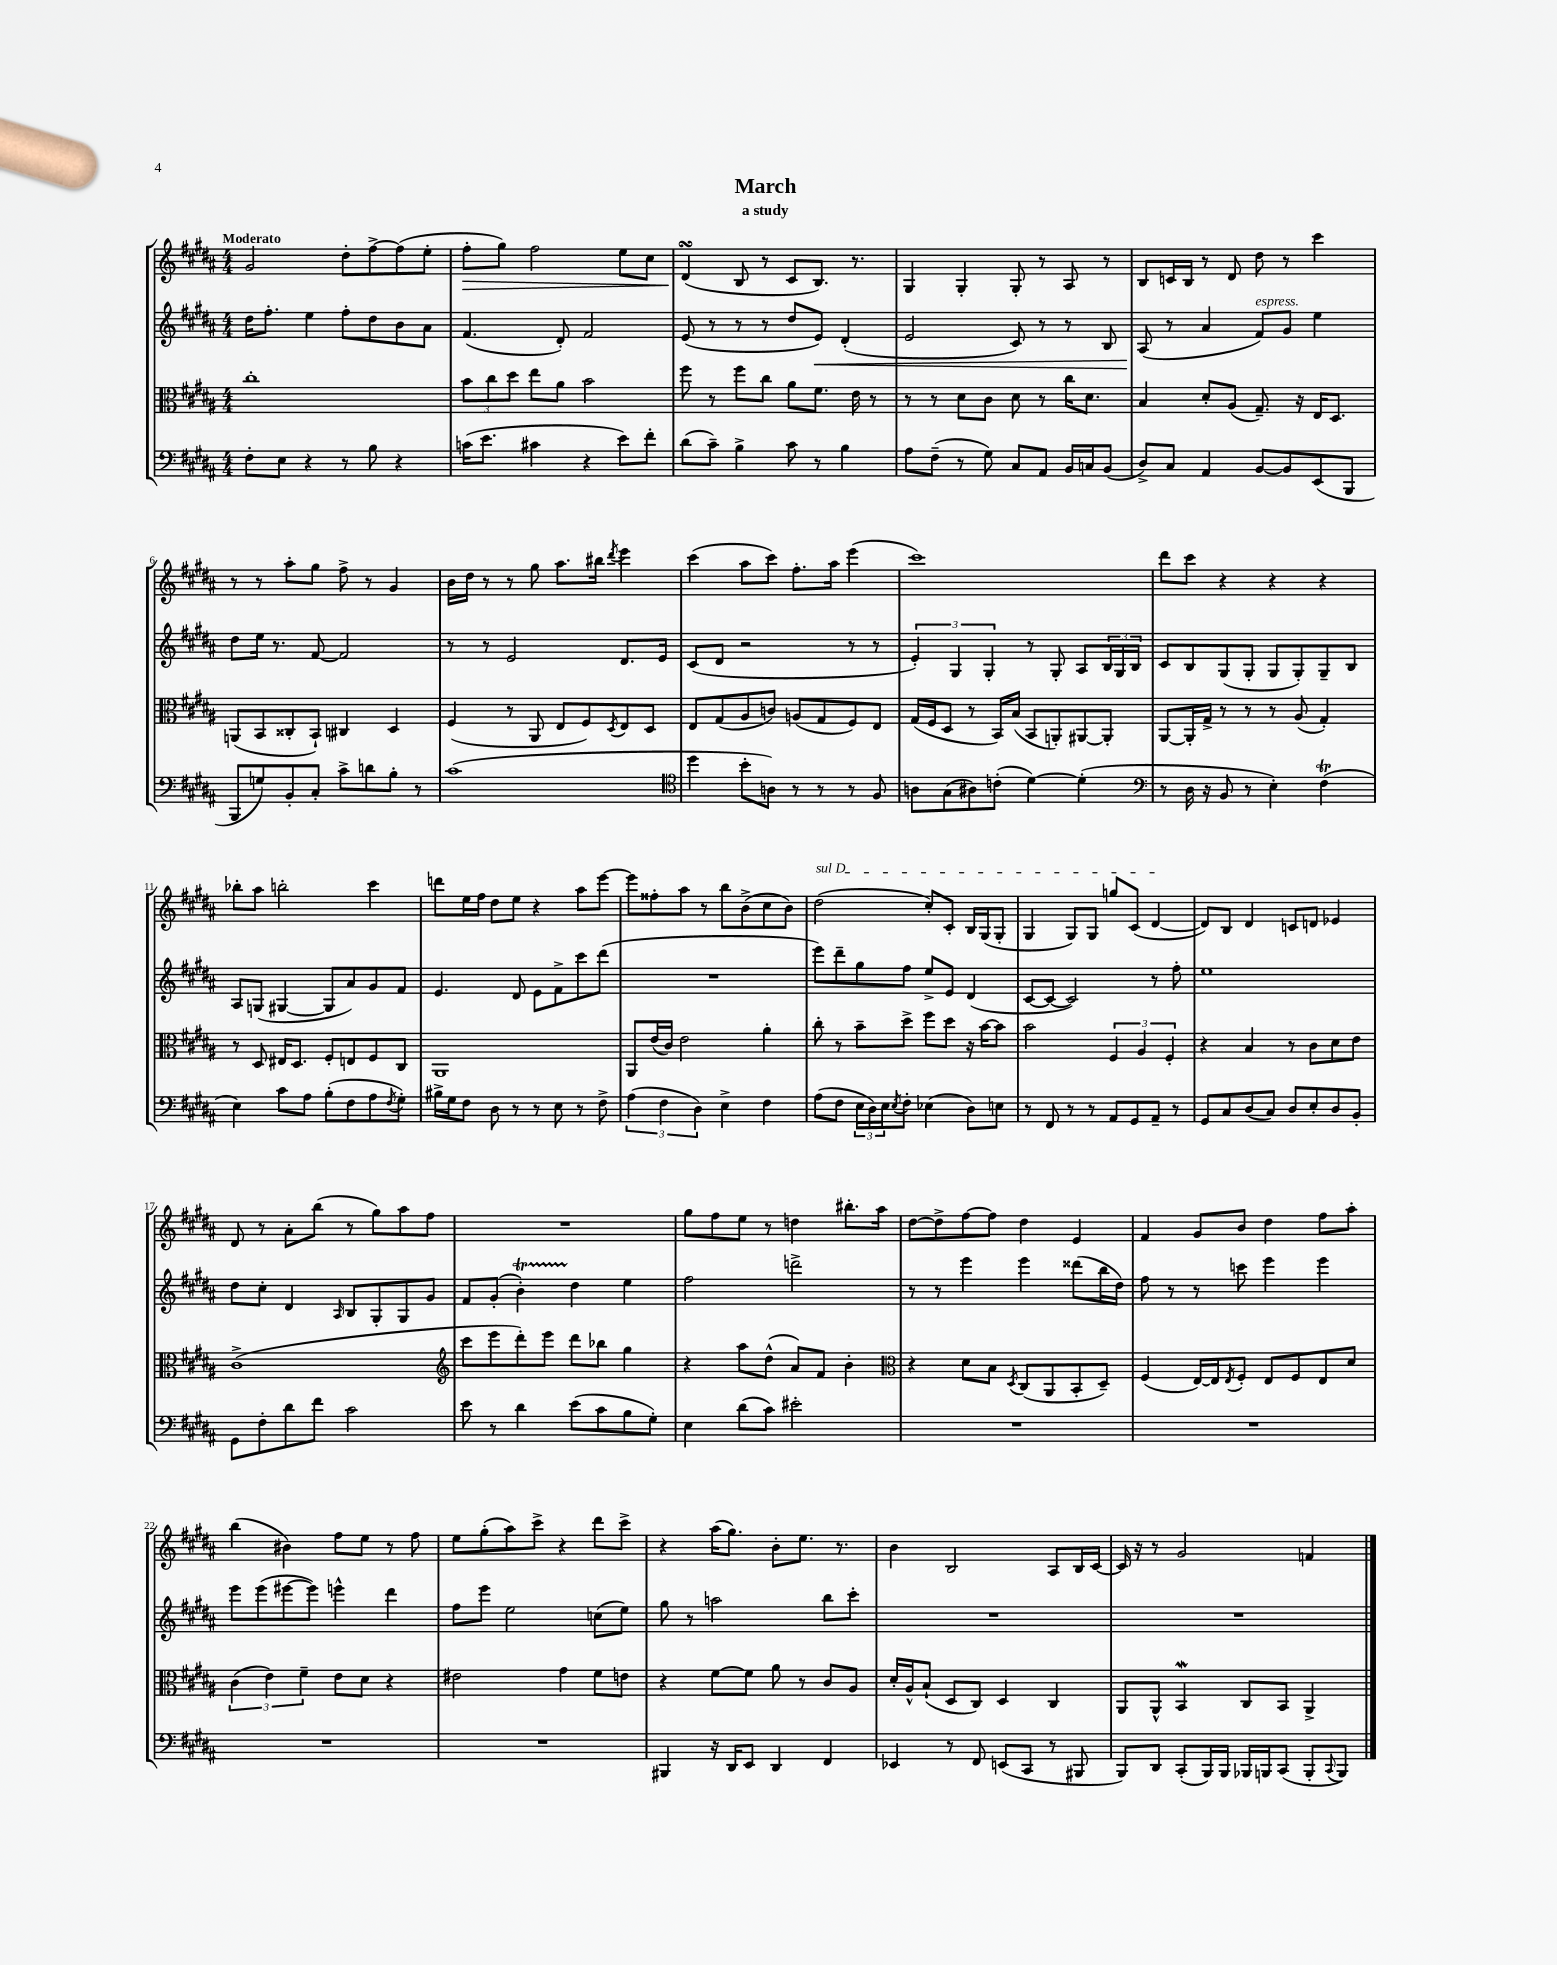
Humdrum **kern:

**kern	**kern	**kern	**dynam	**kern	**dynam
*part4	*part3	*part2	*part2	*part1	*part1
*staff4	*staff3	*staff2	*staff2	*staff1	*staff1
*clefF4	*clefC3	*clefG2	*	*clefG2	*
*k[f#c#g#d#a#]	*k[f#c#g#d#a#]	*k[f#c#g#d#a#]	*	*k[f#c#g#d#a#]	*
*M4/4	*M4/4	*M4/4	*	*M4/4	*
=1	=1	=1	=1	=1	=1
!	!	!	!	!LO:TX:a:B:t=Moderato	!
8F#'\L	1cc#'	16dd#\KL	.	2g#/	.
.	.	8.ff#'\J	.	.	.
8E\J	.	.	.	.	.
4r	.	4ee\	.	.	.
8r	.	8ff#'\L	.	8dd#'\L	.
8B\	.	8dd#\	.	[8ff#^\	.
4r	.	8b\	.	(8ff#\]	.
.	.	8a#\J	.	8ee'\J	.
=2	=2	=2	=2	=2	=2
!	!	!	!	!	!LO:HP:b
(16cn\KL	12b\L	(4.f#/	.	8ff#'\L	>
8.e\J	.	.	.	.	.
.	12cc#\	.	.	.	.
.	.	.	.	8gg#\J)	.
.	12dd#\J	.	.	.	.
4c#X\	8ee\L	.	.	2ff#\	.
.	8a#\J	8d#'/)	.	.	.
4r	2b\	2f#/	.	.	.
8e\L)	.	.	.	8ee\L	.
8f#'\J	.	.	.	8cc#\J	.
=3	=3	=3	=3	=3	=3
(8d#\L	8ff#\	(8e/	.	(4d#sSsS/	.
8c#~\J)	8r	8r	.	.	.
4B^\	8ff#\L	8r	.	8B/	]
.	8cc#\J	8r	.	8r	.
8c#\	8a#\L	8dd#/L	.	8c#/L	.
!	!	!	!LO:HP:b	!	!
8r	8.f#\J	8e/J)	<	8.B/J)	.
4B\	.	(4d#'/	.	.	.
.	16e\	.	.	8.r	.
.	8r	.	.	.	.
=4	=4	=4	=4	=4	=4
8A#\L	8r	2e/	.	4G#/	.
(8F#~\J	8r	.	.	.	.
8r	8d#\L	.	.	4G#'/	.
8G#\)	8c#\J	.	.	.	.
8C#/L	8d#\	8c#/)	.	8G#'/	.
8AA#/J	8r	8r	.	8r	.
16BB/LL	16cc#\KL	8r	.	8A#/	.
16Cn/J	8.d#\J	.	.	.	.
(8BB/J	.	8B/	.	8r	.
=5	=5	=5	=5	=5	=5
8D#^/L)	4B/	(8A#/	.	8B/L	.
8C#/J	.	8r	[	16cn/L	.
.	.	.	.	16B/JJ	.
4AA#/	8d#'/L	4a#/	.	8r	.
.	(8A#/J	.	.	8d#/	.
!	!	!LO:TX:a:i:t=espress.	!	!	!
[8BB/L	8.G#~/)	8f#/L)	.	8dd#\	.
8BB/]	.	8g#/J	.	8r	.
.	16r	.	.	.	.
(8EE/	16E/KL	4ee\	.	4ccc#\	.
.	8.D#/J	.	.	.	.
8BBB/J	.	.	.	.	.
!!LO:LB:g=z
=6	=6	=6	=6	=6	=6
8BBB/L	(8AAn/L	8dd#\L	.	8r	.
8Gn/)	8BB/	16ee\Jk	.	8r	.
.	.	8.r	.	.	.
8BB'/	8C##X'/	.	.	8aa#'\L	.
8C#'/J	8BB`/J)	[8f#/	.	8gg#\J	.
8c#^\L	4C#X/	2f#/]	.	8ff#^\	.
8dn\	.	.	.	8r	.
8B'\J	4D#/	.	.	4g#/	.
8r	.	.	.	.	.
=7	=7	=7	=7	=7	=7
(1c#	(4F#/	8r	.	16b\LL	.
.	.	.	.	16dd#\JJ	.
.	.	8r	.	8r	.
.	8r	2e/	.	8r	.
.	8AA#/	.	.	8gg#\	.
.	8E/L	.	.	8.aa#\L	.
.	8F#/)	.	.	.	.
.	.	.	.	16bb#X\Jk	.
.	8qD#/	.	.	8qddd#/	.
.	8E/	8.d#/L	.	4eee\	.
.	8D#/J	.	.	.	.
.	.	16e/Jk	.	.	.
=8	=8	=8	=8	=8	=8
*clefC4	*	*	*	*	*
4dd#\	8E/L	(8c#/L	.	(4ccc#\	.
.	(8G#/	8d#/J	.	.	.
8b'\L	8A#/	2r	.	8aa#\L	.
8An\J)	8cn/J)	.	.	8ccc#\J)	.
8r	(8An/L	.	.	8.ff#'\L	.
8r	8G#/	.	.	.	.
.	.	.	.	16aa#\Jk	.
8r	8F#/)	8r	.	(4eee\	.
8F#/	8E/J	8r	.	.	.
=9	=9	=9	=9	=9	=9
8An\L	(16G#/LL	6e'/)	.	1ccc#)	.
.	16F#/J	.	.	.	.
(8G#\	8D#/J	.	.	.	.
.	.	6G#/	.	.	.
8A#X\)	8r	.	.	.	.
.	.	6G#'/	.	.	.
(8cn'\J	16BB/LL)	.	.	.	.
.	(16B/JJ	.	.	.	.
[4d#\)	8BB/L	8r	.	.	.
.	8AAn'/)	8G#'/	.	.	.
(4d#'\]	[8AA#X/	8A#/L	.	.	.
.	8AA#'/J]	24B/L	.	.	.
.	.	24G#/	.	.	.
.	.	24B/JJ	.	.	.
=10	=10	=10	=10	=10	=10
*clefF4	*	*	*	*	*
8r	[8AA#/L	8c#/L	.	8ddd#\L	.
16D#\	16AA#'/L]	8B/	.	8ccc#\J	.
16r	16G#^/JJ	.	.	.	.
8BB/	8r	(8G#/	.	4r	.
8r	8r	8G#'/J	.	.	.
4E'\)	8r	8G#/L	.	4r	.
.	(8A#/	8G#'/)	.	.	.
(4F#T\	4G#'/)	8G#~/	.	4r	.
.	.	8B/J	.	.	.
!!LO:LB:g=z
=11	=11	=11	=11	=11	=11
4E\)	8r	8A#/L	.	8bb-X'\L	.
.	8D#/	(8Gn/J	.	8aa#\J	.
8c#\L	16E#X/KL	[4G#X/	.	2bbn'\	.
.	8.D#/J	.	.	.	.
8A#\J	.	.	.	.	.
(8B'\L	8F#'/L	8G#/L]	.	.	.
8F#\	8En/	8a#/)	.	.	.
8A#\	8F#/	8g#/	.	4ccc#\	.
8qF#/	.	.	.	.	.
8G#'\J)	8C#/J	8f#/J	.	.	.
=12	=12	=12	=12	=12	=12
16B#X^\LL	1AA#	4.e/	.	8dddn\L	.
16G#\J	.	.	.	.	.
8F#\J	.	.	.	16ee\L	.
.	.	.	.	16ff#\JJ	.
8D#\	.	.	.	8dd#\L	.
8r	.	8d#/	.	8ee\J	.
8r	.	8e\L	.	4r	.
8E\	.	8f#^\	.	.	.
8r	.	8ccc#\	.	8aa#\L	.
8F#^\	.	(8ddd#\J	.	[8eee\J	.
=13	=13	=13	=13	=13	=13
(6A#\	8AA#/L	1r	.	8eee\L]	.
.	(16e/L	.	.	8ff##X'\	.
6F#\	.	.	.	.	.
.	16c#/JJ)	.	.	.	.
.	2e\	.	.	8aa#\J	.
6D#\)	.	.	.	.	.
.	.	.	.	8r	.
4E^\	.	.	.	8bb\L	.
.	.	.	.	(8b^\	.
4F#\	4a#'\	.	.	8cc#\	.
.	.	.	.	8b\J)	.
=14	=14	=14	=14	=14	=14
!	!	!	!	!LO:TX:a:i:t=sul D	!
(8A#\L	8cc#'\	8eee\L)	.	(2dd#\	.
8F#\J	8r	8ddd#~\	.	.	.
24E\LL	8b~\L	8gg#\	.	.	.
24D#\)	.	.	.	.	.
24E\J	.	.	.	.	.
8qE/	.	.	.	.	.
8F#'\J	8dd#^\J	8ff#\J	.	.	.
(4E-X\	8ff#\L	8ee^/L	.	8cc#'/L)	.
.	8dd#\J	8e/J	.	8c#'/J	.
8D#\L)	16r	(4d#/	.	16B/LL	.
.	[16b\KL	.	.	(16G#/J	.
8En\J	8b\J]	.	.	8G#'/J	.
=15	=15	=15	=15	=15	=15
8r	2b\	[8c#/L	.	4G#/	.
8FF#/	.	8c#/J_	.	.	.
8r	.	2c#/])	.	8G#/L)	.
8r	.	.	.	8G#/J	.
8AA#/L	6F#/	.	.	8ggn/L	.
8GG#/	.	.	.	(8c#/J	.
.	6A#/	.	.	.	.
8AA#~/J	.	8r	.	[4d#/	.
.	6F#'/	.	.	.	.
8r	.	8ff#'\	.	.	.
=16	=16	=16	=16	=16	=16
8GG#/L	4r	1ee	.	8d#/L])	.
8C#/	.	.	.	8B/J	.
(8D#/	4B/	.	.	4d#/	.
8C#/J)	.	.	.	.	.
8D#/L	8r	.	.	8cn/L	.
8E'/	8c#\L	.	.	8dn/J	.
8D#/	8d#\	.	.	4e-X/	.
8BB'/J	8e\J	.	.	.	.
!!LO:LB:g=z
=17	=17	=17	=17	=17	=17
8GG#\L	(1c#^	8dd#\L	.	8d#/	.
8F#'\	.	8cc#'\J	.	8r	.
8d#\	.	4d#/	.	8a#'\L	.
8f#\J	.	.	.	(8bb\J	.
.	.	16qqA#/	.	.	.
2c#\	.	8B/L	.	8r	.
.	.	8G#'/	.	8gg#\L)	.
.	.	8G#/	.	8aa#\	.
.	.	8g#/J	.	8ff#\J	.
=18	=18	=18	=18	=18	=18
*	*clefG2	*	*	*	*
8e\	8ccc#\L	8f#/L	.	1r	.
8r	8eee\	(8g#'/J	.	.	.
4d#\	8ddd#'\)	4bT'\)	.	.	.
.	8eee\J	.	.	.	.
(8e\L	8ddd#\L	4dd#\	.	.	.
8c#\	8bb-X\J	.	.	.	.
8B\	4gg#\	4ee\	.	.	.
8G#'\J)	.	.	.	.	.
=19	=19	=19	=19	=19	=19
4E\	4r	2ff#\	.	8gg#\L	.
.	.	.	.	8ff#\	.
(8d#\L	8aa#\L	.	.	8ee\J	.
8c#\J)	(8dd#^^\J	.	.	8r	.
2e#X'\	8a#/L)	2dddn^\	.	4ddn\	.
.	8f#/J	.	.	.	.
.	4b'\	.	.	8.bb#X'\L	.
.	.	.	.	16aa#\Jk	.
=20	=20	=20	=20	=20	=20
*	*clefC3	*	*	*	*
1r	4r	8r	.	[8dd#\L	.
.	.	8r	.	8dd#^\]	.
.	8d#\L	4eee\	.	[8ff#\	.
.	8B\J	.	.	8ff#\J]	.
.	8qD#/	.	.	.	.
.	(8C#/L	4eee\	.	4dd#\	.
.	8AA#/	.	.	.	.
.	8BB'/	(8ddd##X\L	.	4e/	.
.	8D#~/J)	16bb\L	.	.	.
.	.	16dd#\JJ)	.	.	.
=21	=21	=21	=21	=21	=21
1r	(4F#/	8ff#\	.	4f#/	.
.	.	8r	.	.	.
.	[16E/LL)	8r	.	8g#/L	.
.	16E/J]	.	.	.	.
.	8qE/	.	.	.	.
.	8F#'/J	8cccn\	.	8b/J	.
.	8E/L	4eee\	.	4dd#\	.
.	8F#/	.	.	.	.
.	8E/	4eee\	.	8ff#\L	.
.	8d#/J	.	.	8aa#'\J	.
!!LO:LB:g=z
=22	=22	=22	=22	=22	=22
1r	(6c#\	8eee\L	.	(4bb\	.
.	.	(8eee\	.	.	.
.	6e\)	.	.	.	.
.	.	[8eee#X\	.	4b#X\)	.
.	6f#~\	.	.	.	.
.	.	8eee#\J])	.	.	.
.	8e\L	4eeen^^\	.	8ff#\L	.
.	8d#\J	.	.	8ee\J	.
.	4r	4ddd#\	.	8r	.
.	.	.	.	8ff#\	.
=23	=23	=23	=23	=23	=23
1r	2e#X\	8ff#\L	.	8ee\L	.
.	.	8eee\J	.	(8gg#'\	.
.	.	2ee\	.	8aa#\)	.
.	.	.	.	8ccc#^\J	.
.	4g#\	.	.	4r	.
.	8f#\L	(8ccn\L	.	8ddd#\L	.
.	8en\J	8ee\J)	.	8ccc#^\J	.
=24	=24	=24	=24	=24	=24
4BBB#X/	4r	8gg#\	.	4r	.
.	.	8r	.	.	.
16r	[8f#\L	2aan\	.	(16aa#\KL	.
16DD#/KL	.	.	.	8.gg#\J)	.
8EE/J	8f#\J]	.	.	.	.
4DD#/	8a#\	.	.	8b'\L	.
.	8r	.	.	8.ee\J	.
4FF#/	8c#/L	8bb\L	.	.	.
.	.	.	.	8.r	.
.	8A#/J	8ccc#'\J	.	.	.
=25	=25	=25	=25	=25	=25
4EE-X/	16d#'/LL	1r	.	4b\	.
.	16A#^^/J	.	.	.	.
.	(8B`/J	.	.	.	.
8r	8D#/L	.	.	2B/	.
8FF#/	8C#/J)	.	.	.	.
(8EEn/L	4D#/	.	.	.	.
8CC#/J	.	.	.	.	.
8r	4C#/	.	.	8A#/L	.
8BBB#X/	.	.	.	16B/L	.
.	.	.	.	[16c#/JJ	.
=26	=26	=26	=26	=26	=26
8BBB/L)	8AA#/L	1r	.	16c#/]	.
.	.	.	.	16r	.
8DD#/J	8AA#^^/J	.	.	8r	.
(8CC#'/L	4BBw/	.	.	2g#/	.
16BBB/L)	.	.	.	.	.
16BBB/JJ	.	.	.	.	.
16BBB-X/LL	8C#/L	.	.	.	.
16BBBn/J	.	.	.	.	.
(8CC#/J	8BB/J	.	.	.	.
8BBB'/L	4AA#^/	.	.	4fn/	.
8qqCC#/	.	.	.	.	.
8BBB/J)	.	.	.	.	.
==	==	==	==	==	==
*-	*-	*-	*-	*-	*-
